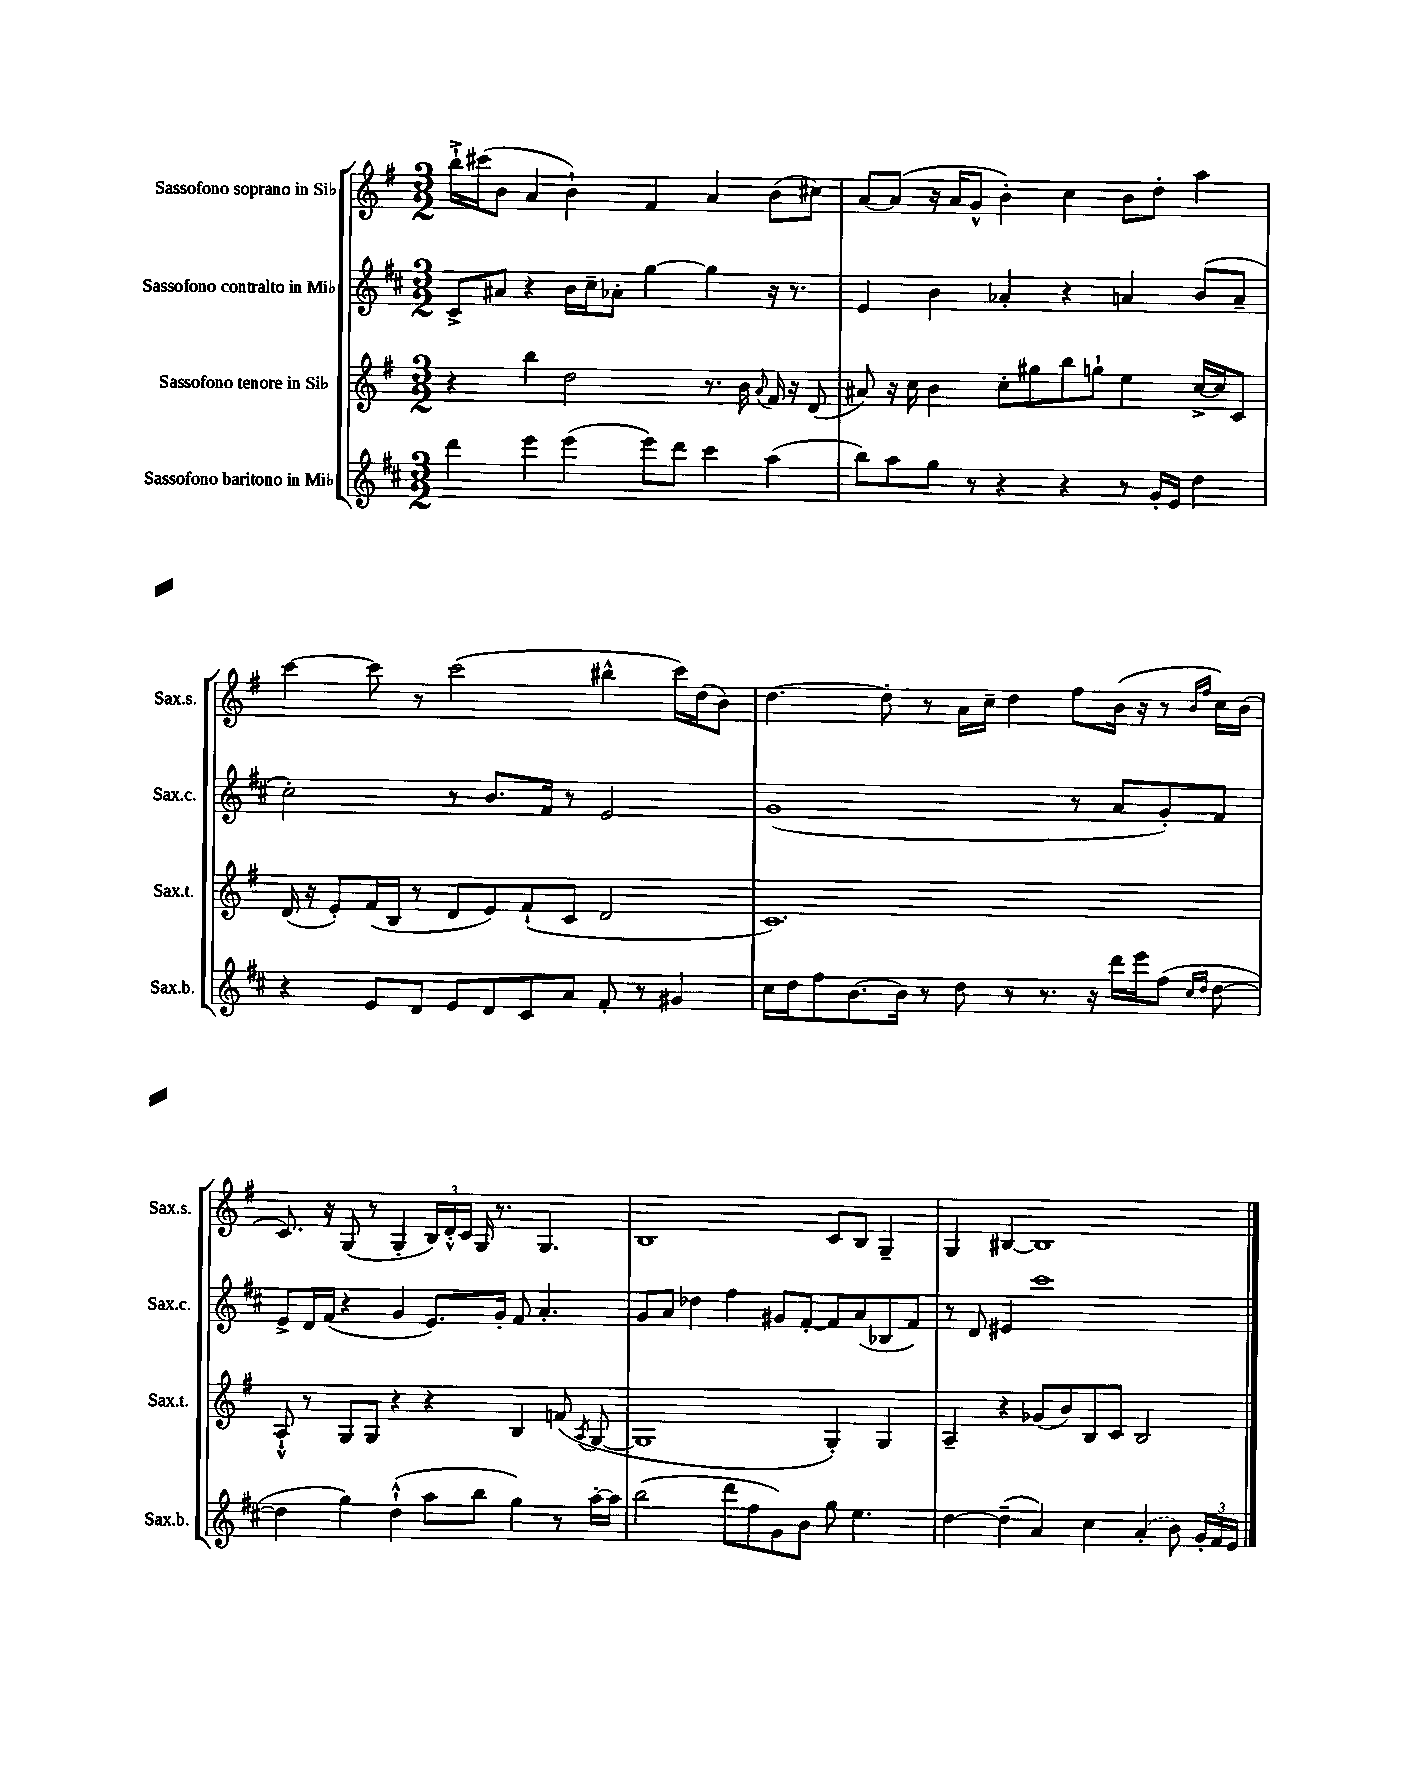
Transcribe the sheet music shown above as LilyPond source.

<<
\new StaffGroup <<
\new Staff = "s0" \with { instrumentName = "Sassofono soprano in Sib" shortInstrumentName = "Sax.s." } {
    \clef treble \key g \major \numericTimeSignature \time 3/2
    \autoBeamOff b''16[-!-> cis'''16( b'8] a'4 b'4-!) fis'4 a'4 b'8[( cis''8]) |
    a'8[~ a'8]( r16 a'16[ g'8]-^ b'4-.) c''4 b'8[ d''8]-. a''4 |
    c'''4~ c'''8 r8 c'''2( bis''4-^ c'''16[) d''16( b'8]) |
    d''4.~ d''8-. r8 a'16[ c''16]-- d''4 fis''8[ b'16]( r16 r8 \grace { b'16[ fis''16] } c''16[) b'16]( |
    c'8.) r16 g8( r8 g4-. \tuplet 3/2 { b16[) d'16-.-^ c'16] } g16 r8. g4. |
    b1 c'8[ b8] g4-- |
    g4 bis4~ bis1 \bar "|." |
}
\new Staff = "s1" \with { instrumentName = "Sassofono contralto in Mib" shortInstrumentName = "Sax.c." } {
    \clef treble \key d \major \numericTimeSignature \time 3/2
    \autoBeamOff cis'8[-> ais'8] r4 b'16[ cis''16-- aes'8]-. g''4~ g''4 r16 r8. |
    e'4 b'4 aes'4-. r4 a'4 b'8[( a'8]-- |
    cis''2-.) r8 b'8.[ fis'16] r8 e'2 |
    g'1( r8 a'8[ g'8-.) fis'8] |
    e'8[-> d'16 fis'16]( r4 g'4 e'8.[) g'16]-. fis'8 a'4.-. |
    g'8[ a'8] des''4 fis''4 gis'8[ fis'8]~-. fis'8[ a'8( bes8 fis'8]) |
    r8 d'8 eis'4 cis'''1 \bar "|." |
}
\new Staff = "s2" \with { instrumentName = "Sassofono tenore in Sib" shortInstrumentName = "Sax.t." } {
    \clef treble \key g \major \numericTimeSignature \time 3/2
    \autoBeamOff r4 b''4 d''2 r8. b'16 \appoggiatura { a'8 } fis'16 r16 d'8( |
    ais'8) r16 c''16 b'4 c''8[-. gis''8 b''8 g''8]-! e''4 c''16[~-> c''16 c'8] |
    d'16( r16 e'8[-.) fis'16( b16] r8 d'8[ e'8) fis'8-!( c'8] d'2 |
    c'1.) |
    a8-!-^ r8 g8[ g8] r4 r4 b4 f'8( \acciaccatura { a8 } g8~ |
    g1 g4-.) g4 |
    a4-- r4 ges'8[( b'8) b8 c'8] b2 \bar "|." |
}
\new Staff = "s3" \with { instrumentName = "Sassofono baritono in Mib" shortInstrumentName = "Sax.b." } {
    \clef treble \key d \major \numericTimeSignature \time 3/2
    \autoBeamOff d'''4 e'''4 e'''4( e'''8[) d'''8] cis'''4 a''4( |
    b''8[) a''8 g''8] r8 r4 r4 r8 g'16[-. e'16] d''4 |
    r4 e'8[ d'8] e'8[ d'8 cis'8 a'8] fis'8-. r8 gis'4 |
    cis''16[ d''16 fis''8 b'8.~ b'16] r8 d''8 r8 r8. r16 d'''16[ e'''16 fis''8]( \grace { cis''16[ d''16] } d''8~ |
    d''4 g''4) d''4-!-^( a''8[ b''8] g''4) r8 a''16[~-. a''16] |
    b''2( d'''8[ fis''8 g'8) b'8] g''8 e''4. |
    d''4~ d''4--( a'4) cis''4 \once \slurDashed a'4-.( b'8) \tuplet 3/2 { g'16[-. fis'16 e'16] } \bar "|." |
}
>>
>>
\layout { \context { \Score \remove "Bar_number_engraver" } }
